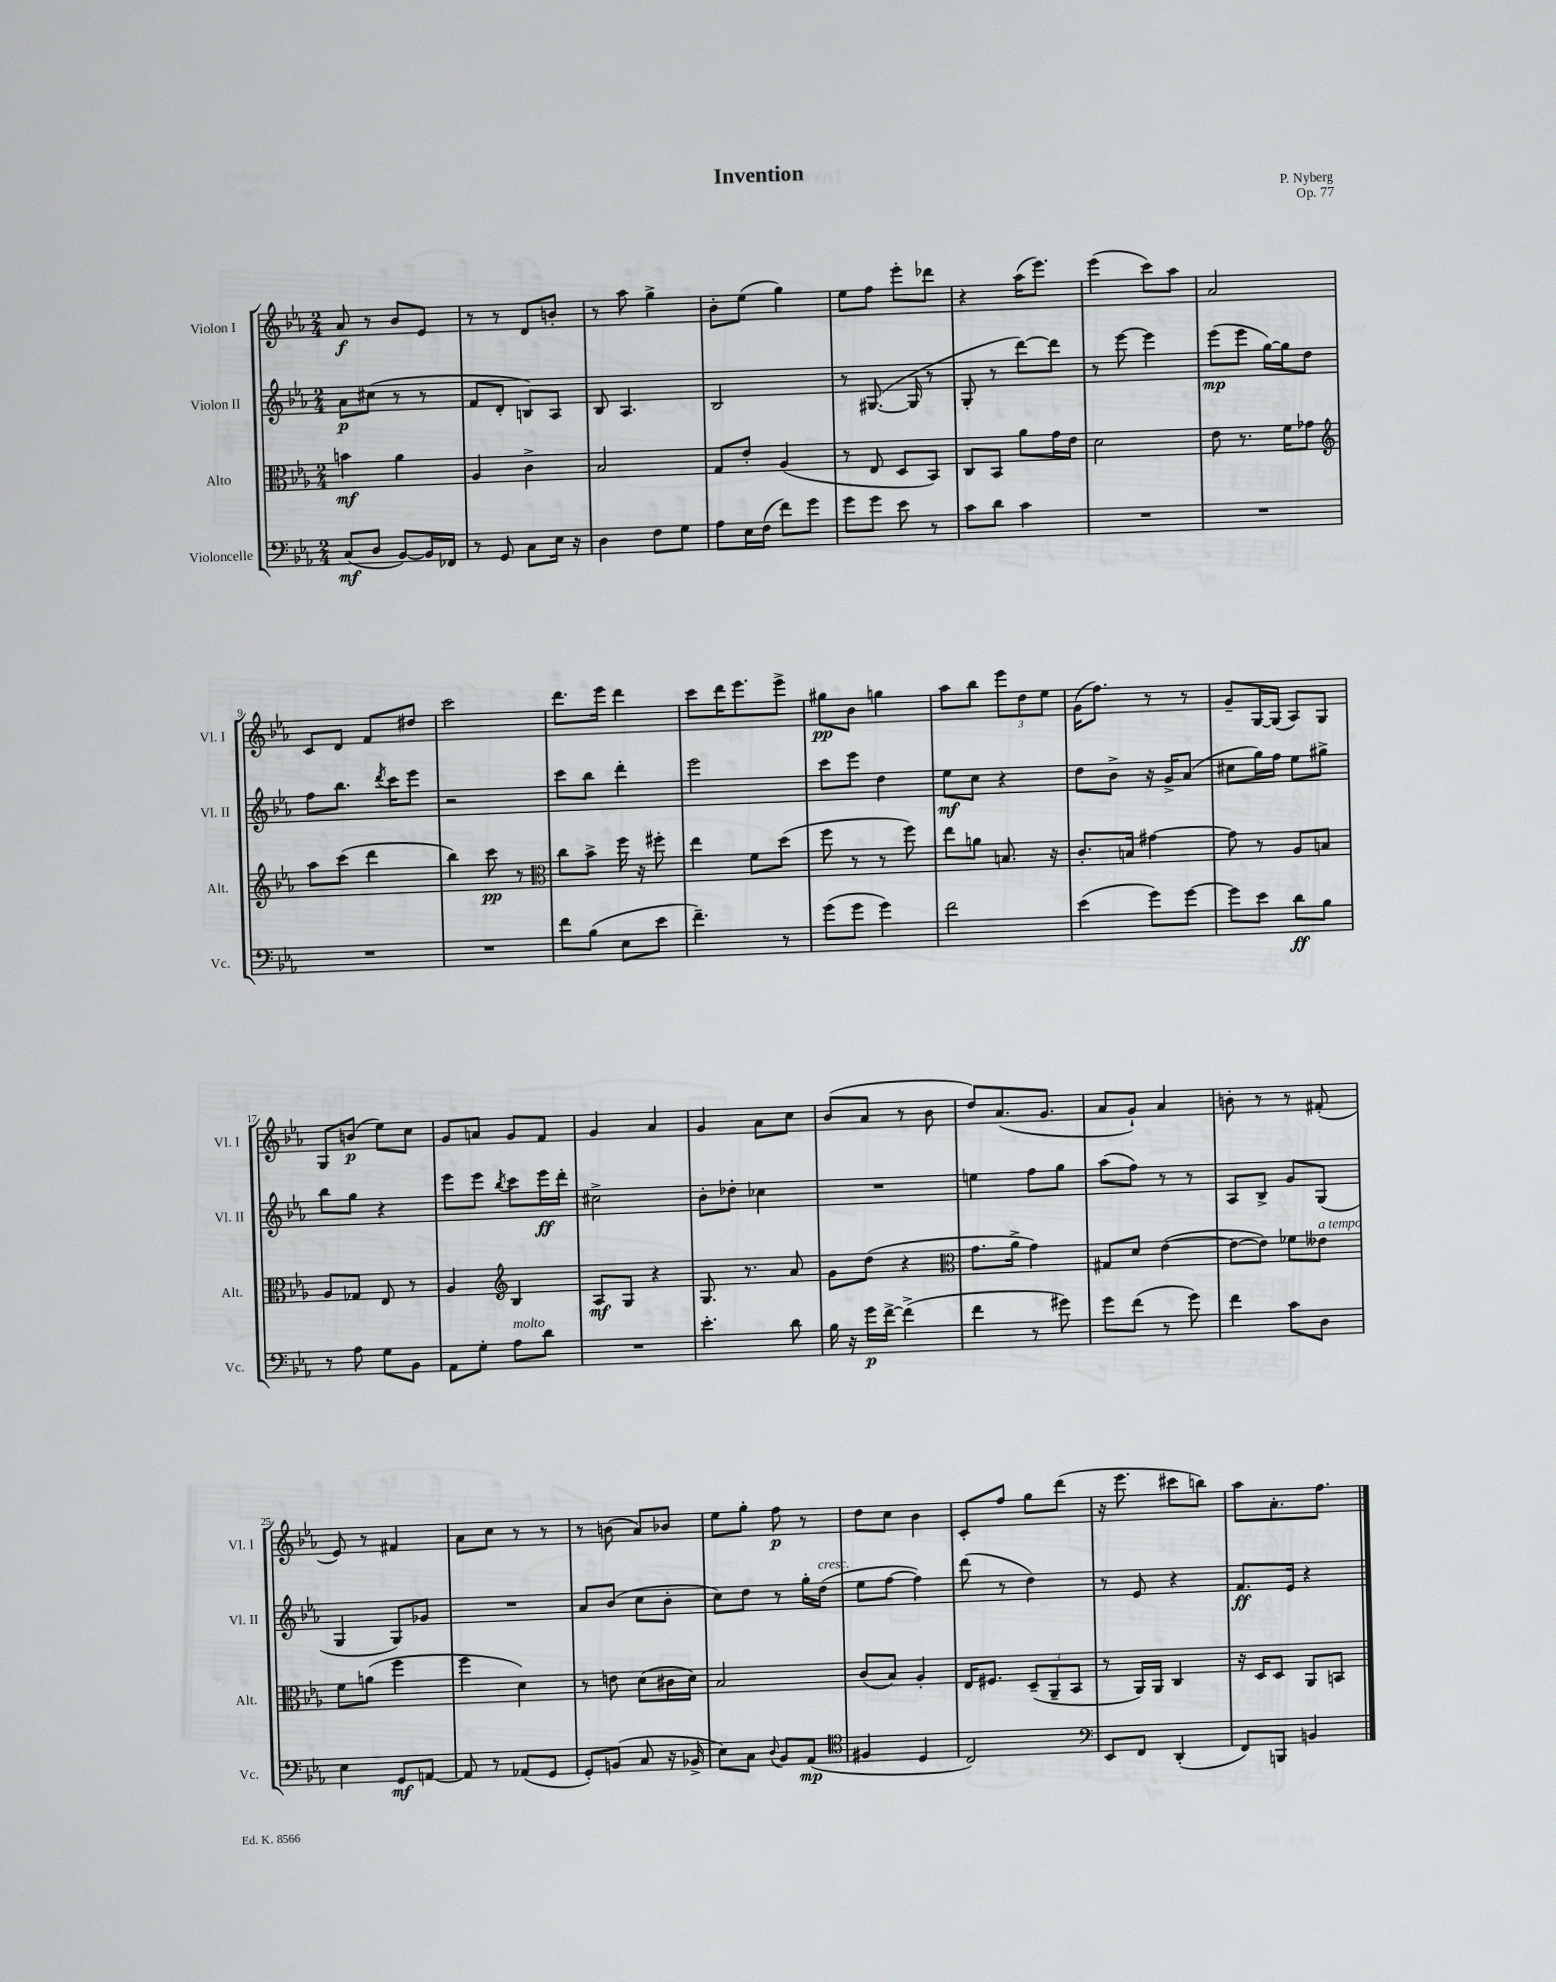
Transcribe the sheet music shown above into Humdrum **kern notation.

**kern	**kern	**kern	**kern
*staff4	*staff3	*staff2	*staff1
*clefF4	*clefC3	*clefG2	*clefG2
*k[b-e-a-]	*k[b-e-a-]	*k[b-e-a-]	*k[b-e-a-]
*M2/4	*M2/4	*M2/4	*M2/4
(8C	4b	8a-	8a-
8D	.	(8cc#	8r
[8BB-)	4a-	8r	8b-
16BB-]	.	8r	8e-
16FF-	.	.	.
=	=	=	=
8r	4A-	8f	8r
8GG	.	8d'	8r
8C	4c^	8B)	8d
16E-	.	8A-	8b'
16r	.	.	.
=	=	=	=
4D	2B-	8B-	8r
.	.	4.A-	8aa-
8F	.	.	4gg^
8G	.	.	.
=	=	=	=
8A-	8G	2B-	8b-'
16E-	8e-'	.	(8ee-
(16F	.	.	.
8f)	(4A-	.	4gg)
8g	.	.	.
=	=	=	=
8g	8r	8r	8ee-
8g	8E-	([8.G#	8ff
8e-	8D	.	8eee-'
.	.	16G#]	.
8r	8BB-)	8r	8ddd-
=	=	=	=
8c	8C	8G'	4r
8d	8BB-	8r	.
4c	8a-	[8ddd)	(16aa-
.	.	.	8.eee-)
.	16g	8ddd]	.
.	16e-	.	.
=	=	=	=
2r	2d	8r	(4eee-
.	.	[8eee-	.
.	.	4eee-]	8ccc)
.	.	.	8aa-
=	=	=	=
2r	8e-	(8eee-	2a-
.	8.r	8eee-	.
.	.	[16gg)	.
.	16f	16gg]	.
.	8g-	8dd	.
=	=	=	=
*	*clefG2	*	*
2r	8aa-	8ff	8c
.	(8ccc	8.bb-	8d
.	4ddd	.	8f
.	.	8qddd	.
.	.	16ccc	.
.	.	8eee-	8dd#
=	=	=	=
2r	4bb-)	2r	2ccc
.	8ccc	.	.
.	8r	.	.
=	=	=	=
*	*clefC3	*	*
8f	8cc	8ccc	8.ddd
(8B-	8b-^	8bb-	.
.	.	.	16eee-
8E-	16ff	4ddd'	4ddd
.	16r	.	.
8e-	8ff#'	.	.
=	=	=	=
4.f~)	4ee-	2eee-	8ccc
.	.	.	16ddd
.	.	.	8.eee-
.	8f	.	.
8r	(8dd	.	8eee-^
=	=	=	=
(8g	8ff	8ccc	8gg#
8g	8r	8eee-	8b-
4g)	8r	4dd	4gg
.	8ff)	.	.
=	=	=	=
2f	8ee-	8ee-	8aa-
.	8a	8cc	8bb-
.	8.B	4r	12eee-
.	.	.	12dd
.	.	.	12ee-
.	16r	.	.
=	=	=	=
(4e-	8.c'	8dd	(16g
.	.	.	8.ff)
.	.	8b-^	.
.	16B	.	.
8g)	[4g#	16r	8r
.	.	16g^	.
[8g	.	(8a-	8r
=	=	=	=
8g]	8g#]	8cc#	8g~
8e-	8r	16gg)	[16G
.	.	16ff	(16G]
8d	8A-	8ee-	8A-)
8B-	8B	8gg#^	8G
=	=	=	=
8r	8A-	8bb-	8G
8A-	8G-	8gg	(8b
8G	8E-	4r	8ee-)
8BB-	8r	.	8cc
=	=	=	=
8AA-	4A-	8eee-	8g
8G'	.	8eee-	8a
*	*clefG2	*	*
.	.	8qbb-	.
8A-	4B-	8ccc	8g
8d	.	16eee-	8f
.	.	16ddd'	.
=	=	=	=
2r	8A-	2cc#^	4g
.	8G	.	.
.	4r	.	4a-
=	=	=	=
4.e-'	8.G	8b-'	4g
.	.	8dd-'	.
.	8.r	.	.
.	.	4cc-	8a-
8d	8a-	.	8cc
=	=	=	=
16B-	8g	2r	(8b-
16r	.	.	.
16g	(8dd	.	8a-
[16f^	.	.	.
(4f^]	4r	.	8r
.	.	.	8b-
=	=	=	=
*	*clefC3	*	*
4f	8.g	4ee	8dd)
.	.	.	(8.a-
.	16a-^	.	.
8r	4g)	8ff	.
.	.	.	8.g
8g#)	.	8gg	.
=	=	=	=
8g	8G#	(8aa-	8a-
(8f	8d	8ff)	8g`)
8r	([4e-	8r	4a-
8g)	.	8r	.
=	=	=	=
4f	8e-_	8A-	8b'
.	8e-])	8B-^	8r
8c	8f-	8g	8r
8D	8e--	(8G	(8f#'
=	=	=	=
4E-	8f	4G	8e-)
.	(8a	.	8r
8GG	4ff	8G)	4f#
[8AA	.	8g-	.
=	=	=	=
8AA]	4ff	2r	8a-
8r	.	.	8cc
(8AA-	4d)	.	8r
8GG	.	.	8r
=	=	=	=
8GG')	8r	8a-	8r
(8BB	8e	(8b-	(8b
8C	(8d	8cc	8a-)
16r	16c#	8b-'	8b-
16BB-^	16d)	.	.
=	=	=	=
8E-)	2B-	8cc)	8ee-
8C	.	8dd	8gg'
8qqD	.	.	.
8BB-	.	8r	8ff
(8AA-	.	16gg'	8r
.	.	(16dd	.
=	=	=	=
*clefC4	*	*	*
4F#	(8c	8ee-	8dd
.	8B-)	[8ff	8cc
4D	4A-'	4ff])	4b-
=	=	=	=
2C)	16E-	(8ddd	8c'
.	8.F#	.	.
.	.	8r	8ff
.	(12D~	4dd)	8gg
.	12AA-~	.	.
.	.	.	(8ddd
.	12BB-	.	.
=	=	=	=
*clefF4	*	*	*
8EE-	8r	8r	16r
.	.	.	8.eee-
8FF	16AA-)	8e-	.
.	16AA-	.	.
(4DD'	4C	4r	8ccc#
.	.	.	8bb)
=	=	=	=
8FF)	16r	8.f	8aa-
.	16D	.	.
8BBB	8D	.	8.a-'
.	.	16e-	.
4BB	8AA-	4r	.
.	.	.	8.ff
.	8BB	.	.
==	==	==	==
*-	*-	*-	*-
